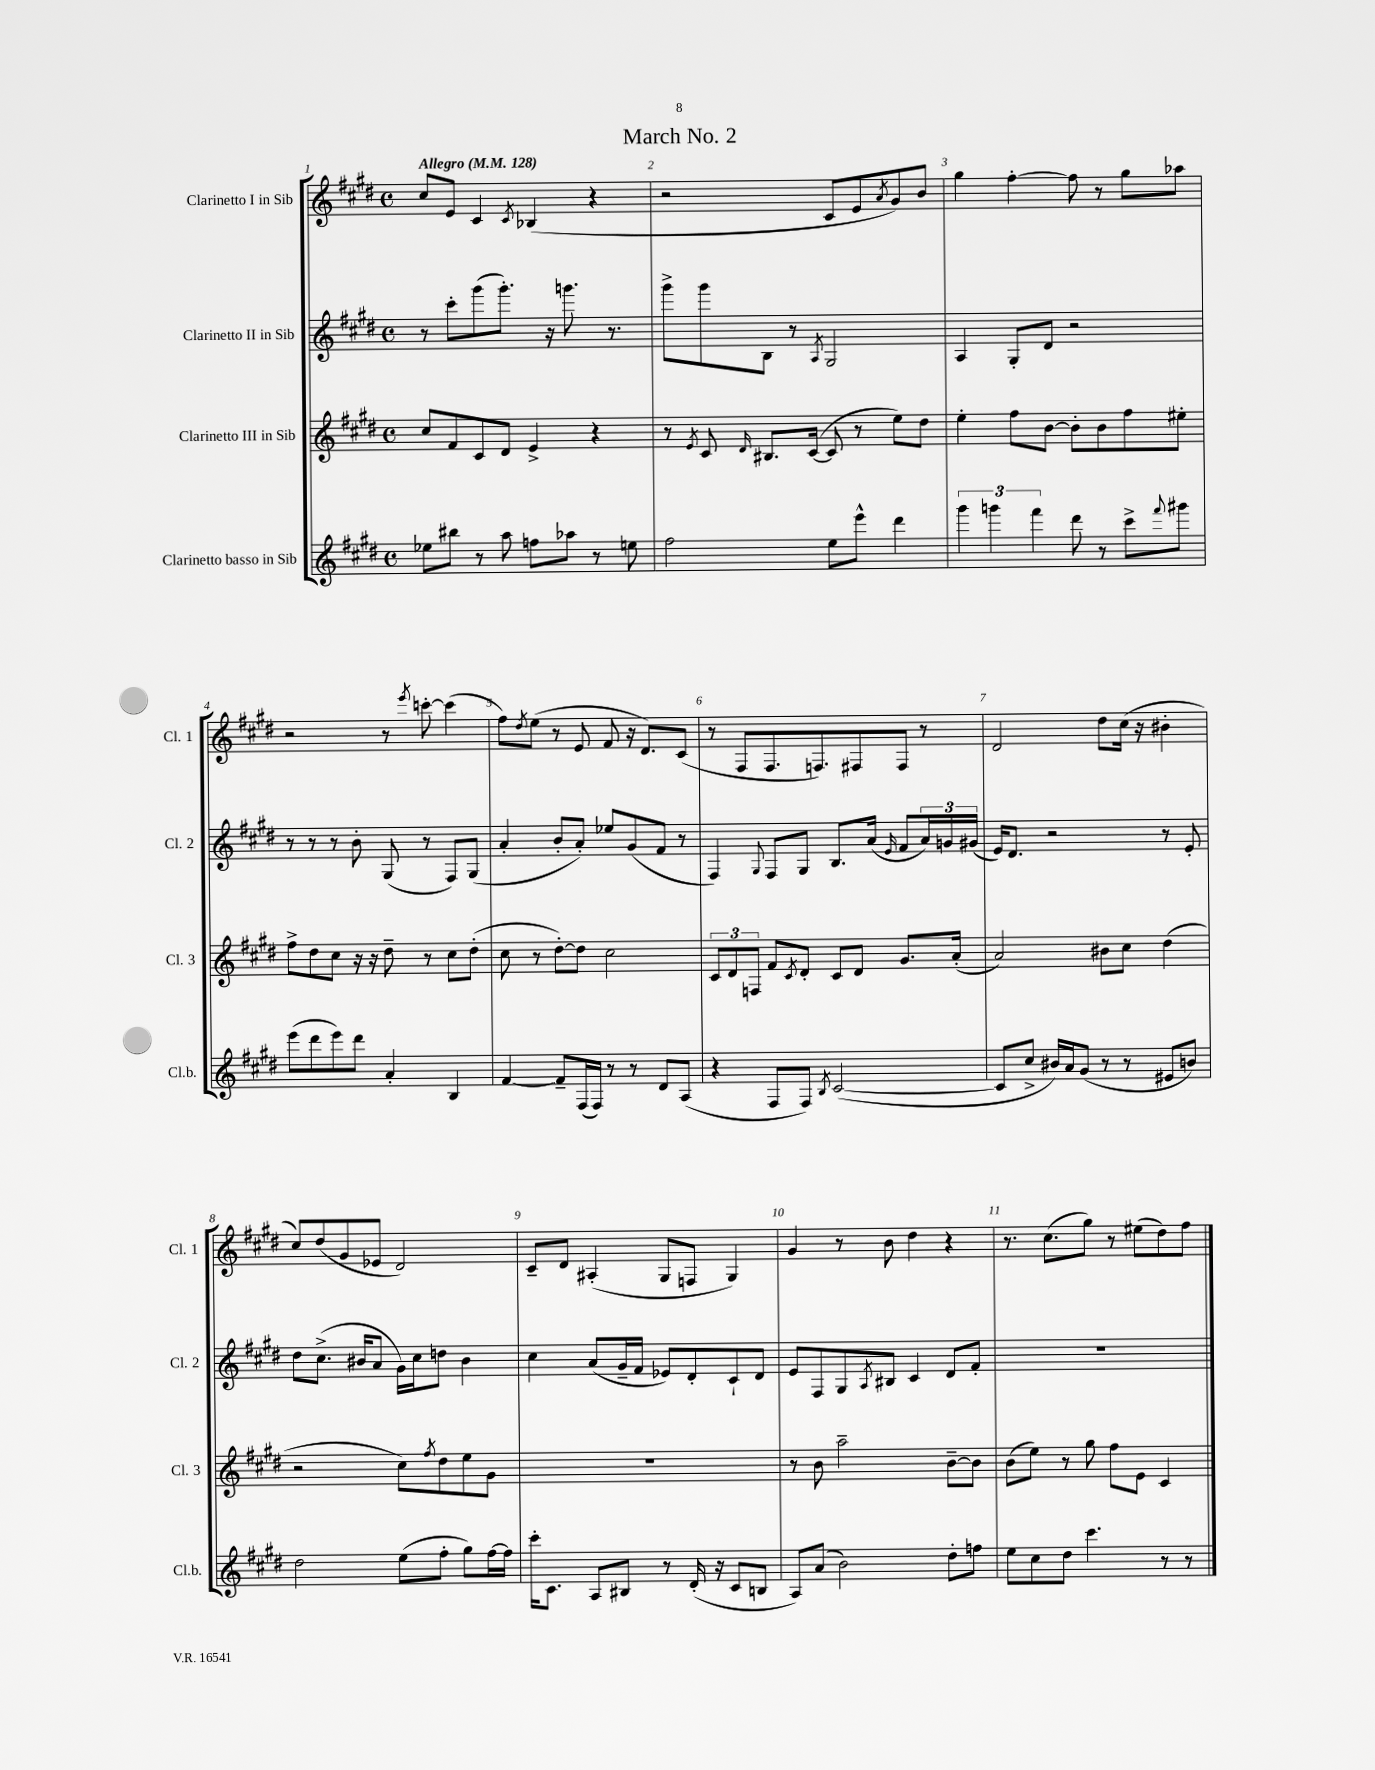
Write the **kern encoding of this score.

**kern	**kern	**kern	**kern
*staff4	*staff3	*staff2	*staff1
*clefG2	*clefG2	*clefG2	*clefG2
*k[f#c#g#d#]	*k[f#c#g#d#]	*k[f#c#g#d#]	*k[f#c#g#d#]
*M4/4	*M4/4	*M4/4	*M4/4
*met(c)	*met(c)	*met(c)	*met(c)
*MM128	*MM128	*MM128	*MM128
8ee-\L	8cc#/L	8r	8cc#/L
8bb#\J	8f#/	8ccc#'\L	8e/J
8r	8c#/	(8ggg#\	4c#/
8aa\	8d#/J	8.ggg#'\J)	.
.	.	.	8qc#/
8ff\L	4e^/	.	(4B-/
.	.	16r	.
8aa-\J	.	8.ggg\	.
8r	4r	.	4r
.	.	8.r	.
8ee\	.	.	.
=	=	=	=
2ff#\	8r	8ggg#^\L	2r
.	8qe/	.	.
.	8c#/	8ggg#\	.
.	16qqd#/	.	.
.	8.B#/L	8B\J	.
.	.	8r	.
.	([16c#/Jk	.	.
.	.	8qA/	.
8ee\L	8c#/]	2G#/	8c#/L
8eee^^\J	8r	.	8e/
.	.	.	8qa/
4ddd#\	8ee\L)	.	8g#/)
.	8dd#\J	.	8b/J
=	=	=	=
6ggg#\	4ee'\	4A/	4gg#\
6ggg\	.	.	.
.	8ff#\L	8G#'/L	[4ff#'\
6fff#\	.	.	.
.	[8b\J	8d#/J	.
8ddd#\	8b'\]L	2r	8ff#\]
8r	8b\	.	8r
8ccc#^\L	8ff#\	.	8gg#\L
8qqfff#/	.	.	.
8ggg#\J	8ee#'\J	.	8aa-\J
=	=	=	=
(8eee\L	8ff#^\L	8r	2r
8ddd#\	8dd#\	8r	.
8eee\)	8cc#\J	8r	.
8ddd#\J	16r	8b'\	.
.	16r	.	.
4a'/	8dd#~\	(8G#/	8r
.	.	.	8qeee/
.	8r	8r	[8ccc'\
4B/	8cc#\L	8F#/L)	(4ccc\]
.	(8dd#'\J	(8G#/J	.
=	=	=	=
[4f#/	8cc#\	4a'/	8ff#\L)
.	.	.	8qdd#/
.	8r	.	(8ee\J
8f#~/]L	[8dd#'\L)	8b'/L	8r
(16F#/L	8dd#\]J	8a'/J)	8e/
16F#/JJ)	.	.	.
8r	2cc#\	8ee-/L	8f#/
8r	.	(8g#/	16r
.	.	.	8.d#/L)
8d#/L	.	8f#/J	.
(8A/J	.	8r	(8c#/J
=	=	=	=
4r	12c#/L	4F#/)	8r
.	12d#/	.	.
.	.	.	8F#/L
.	12F/J	.	.
.	.	8qqG#/	.
8F#/L	8f#/L	8F#/L	8.F#/
.	8qc#/	.	.
8F#/J)	8d#'/J	8G#/J	.
.	.	.	8.F/)
8qB/	.	.	.
([2c#/	8c#/L	8.B/L	.
.	8d#/J	.	8F#/
.	.	(16a/Jk	.
.	.	16qqe/	.
.	8.g#/L	8f#/L	8F#/J
.	.	24a/L)	8r
.	.	24g/	.
.	(16a'/Jk	.	.
.	.	(24g#/JJ	.
=	=	=	=
8c#/]L	2a/)	16e/LK)	2d#/
.	.	8.d#/J	.
8cc#^/J	.	.	.
16b#/LL)	.	2r	.
16a/J	.	.	.
(8g#/J	.	.	.
8r	8b#\L	.	8dd#\L
8r	8cc#\J	.	(16cc#\Jk
.	.	.	16r
8e#/L	(4dd#\	8r	4b#'\
8b/J)	.	8e'/	.
=	=	=	=
2dd#\	2r	8dd#\L	8cc#/L)
.	.	(8.cc#^\J	(8dd#/
.	.	.	8g#/
.	.	16b#/LK	.
.	.	8a/J	8e-/J
(8ee\L	8cc#\L)	16g#\LL)	2d#/)
.	.	16cc#\J	.
.	8qff#/	.	.
8ff#'\J	8dd#\	8dd\J	.
8gg#\L)	8ee\	4b#\	.
[16ff#\L	8g#\J	.	.
16ff#\]JJ	.	.	.
=	=	=	=
16ccc#'\LK	1r	4cc#\	8c#~/L
8.c#\J	.	.	.
.	.	.	8d#/J
8A/L	.	(8a/L	(4A#'/
8B#/J	.	16g#~/L	.
.	.	16f#/JJ	.
8r	.	8e-/L)	8G#/L
(16d#'/	.	8d#'/	8F/J
16r	.	.	.
8c#/L	.	8c#`/	4G#/)
8B/J	.	8d#/J	.
=	=	=	=
8A/L)	8r	8e/L	4g#/
(8a/J	8b\	8F#/	.
2b\)	2aa~\	8G#/	8r
.	.	8qA/	.
.	.	8B#/J	8b\
.	.	4c#/	4dd#\
8dd#'\L	[8b~\L	8d#/L	4r
8ff\J	8b\]J	8f#'/J	.
=	=	=	=
8ee\L	(8b\L	1r	8.r
8cc#\	8ee\J)	.	.
.	.	.	(8.cc#\L
8dd#\J	8r	.	.
4.ccc#\	8gg#\	.	8gg#\J)
.	8ff#\L	.	8r
.	8e\J	.	(8ee#\L
8r	4c#/	.	8dd#\)
8r	.	.	8ff#\J
==	==	==	==
*-	*-	*-	*-
